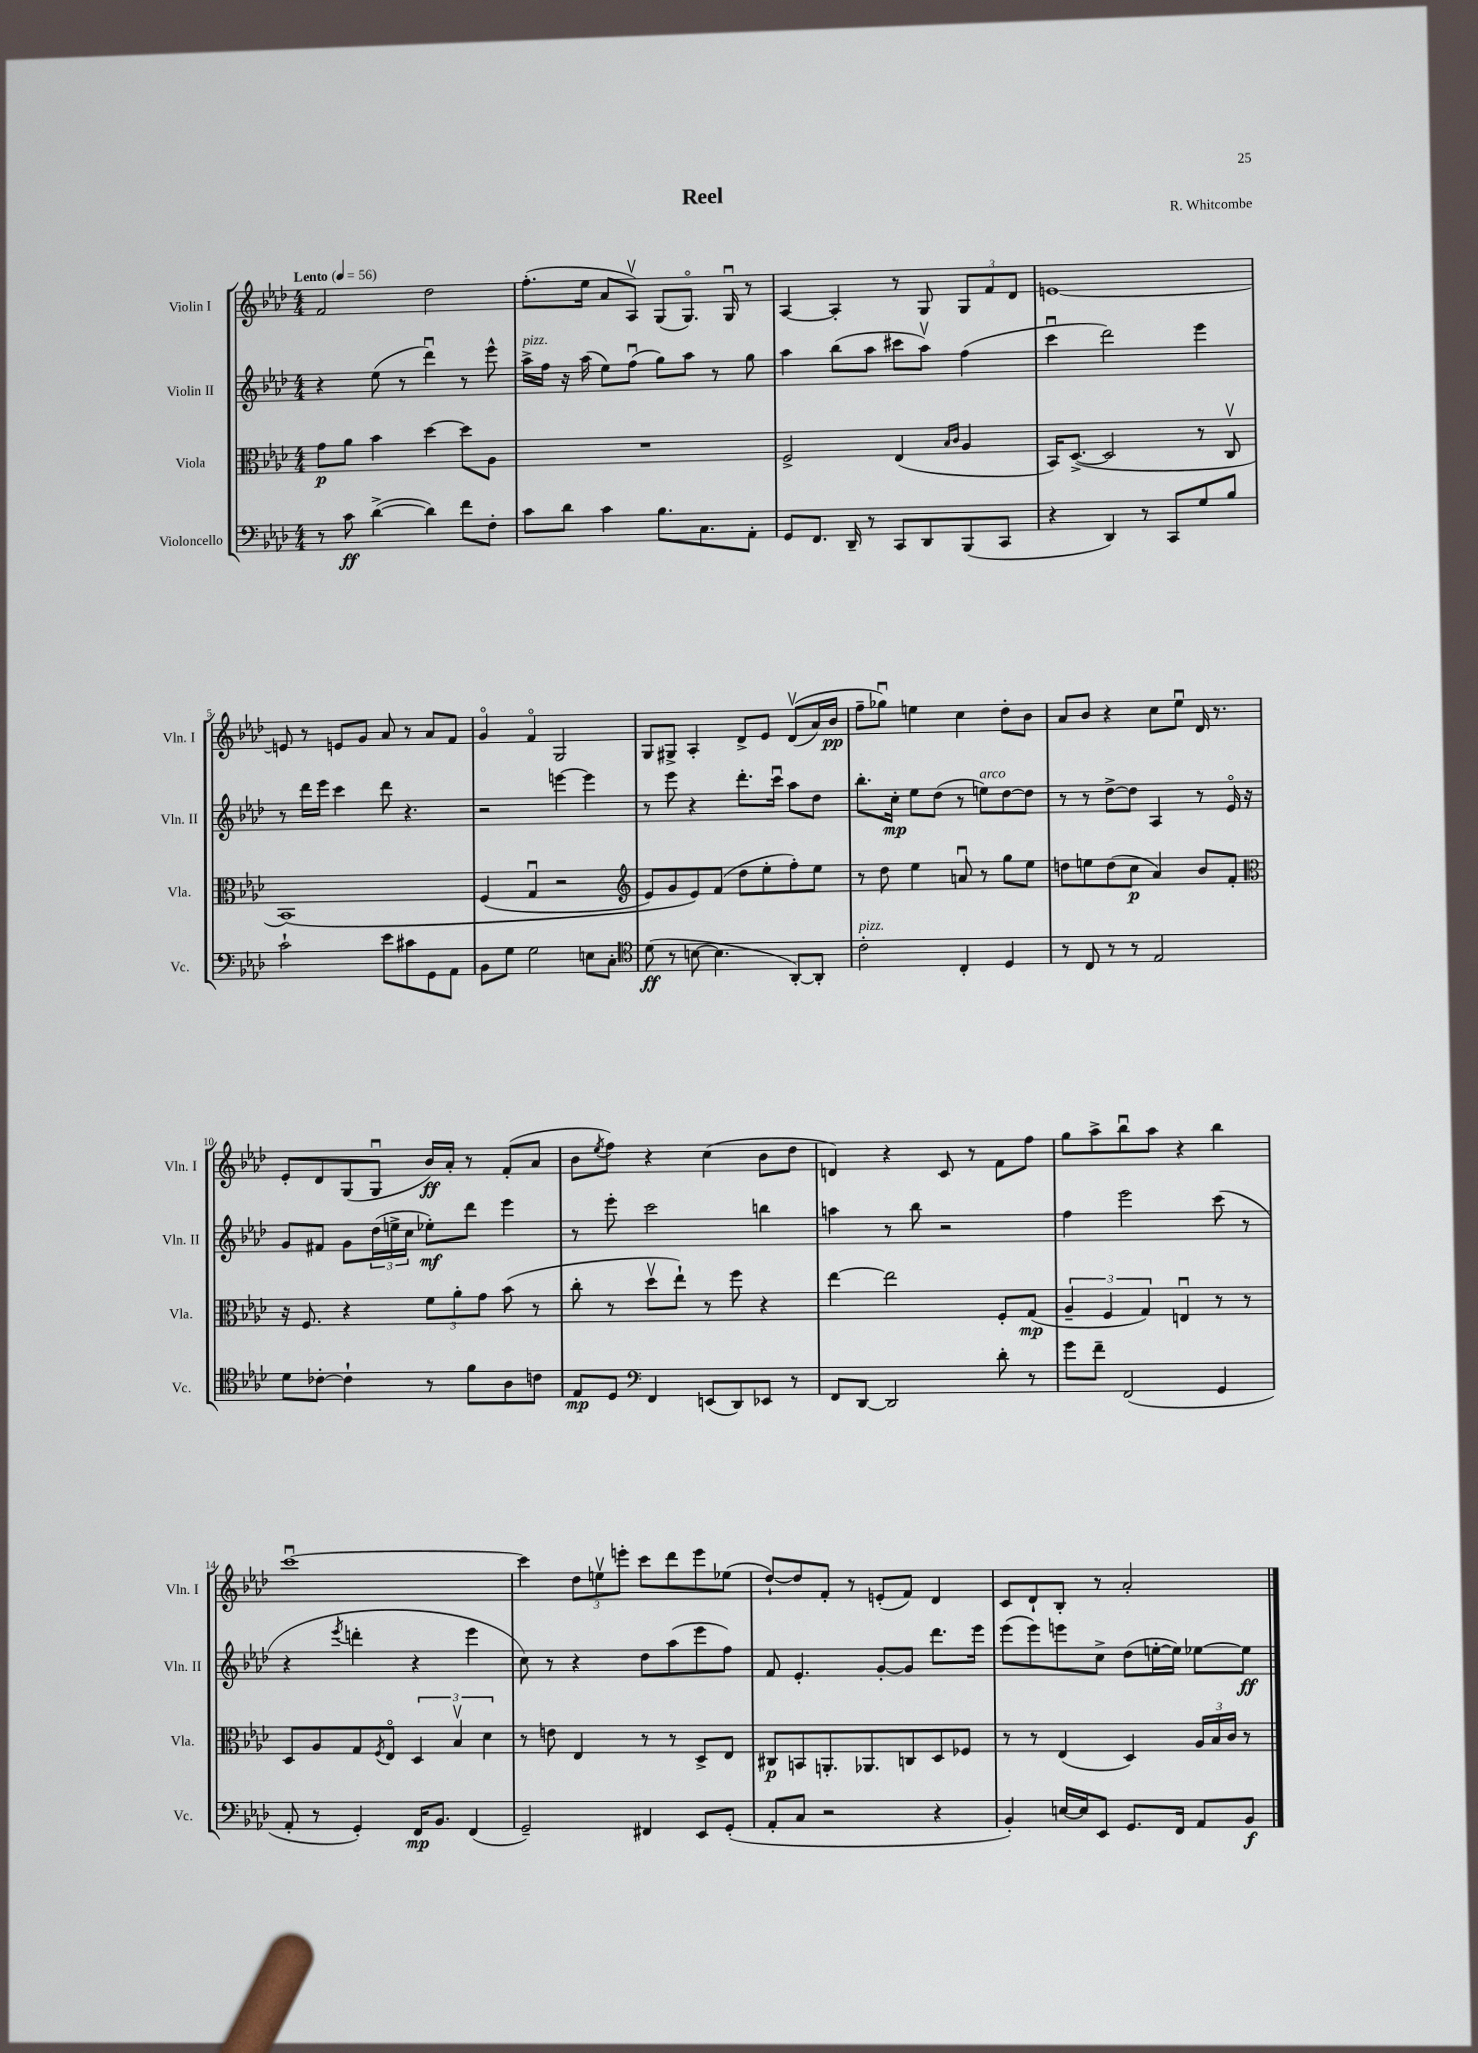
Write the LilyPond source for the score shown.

\header { title = "Reel" composer = "R. Whitcombe" }
<<
\new StaffGroup <<
\new Staff = "s0" \with { instrumentName = "Violin I" shortInstrumentName = "Vln. I" } {
    \clef treble \key aes \major \numericTimeSignature \time 4/4 \tempo "Lento" 4 = 56
    f'2 des''2 |
    f''8.-.( ees''16 aes'8 aes8\upbow) g8( g8.\flageolet) g16\downbow r8 |
    aes4~ aes4-. r8 g8 \tuplet 3/2 { g8 f'8 des'8 } |
    e'1~ |
    e'8 r8 e'8 g'8 aes'8 r8 aes'8 f'8 |
    g'4\flageolet f'4\flageolet g2 |
    g8 gis8-> aes4-. des'8-> ees'8 des'8\upbow(\( aes'16) bes'16\pp |
    f''8-- ges''8\downbow\) e''4 c''4 des''8-. bes'8 |
    aes'8 bes'8 r4 c''8 ees''8\downbow des'16 r8. |
    ees'8-. des'8 g8( g8\downbow bes'16\ff) aes'16-. r8 f'8-.( aes'8 |
    bes'8 \acciaccatura { ees''8 } f''8) r4 c''4( bes'8 des''8 |
    d'4) r4 c'8 r8 f'8 f''8 |
    g''8 aes''8-> bes''8\downbow aes''8 r4 bes''4 |
    c'''1~\downbow |
    c'''4 \tuplet 3/2 { des''8 e''8\upbow e'''8-. } c'''8 des'''8 e'''8 ees''8( |
    des''8~-!) des''8 f'8-. r8 e'8-.( f'8) des'4 |
    c'8 des'8-! bes8-. r8 aes'2-. \bar "|." |
}
\new Staff = "s1" \with { instrumentName = "Violin II" shortInstrumentName = "Vln. II" } {
    \clef treble \key aes \major \numericTimeSignature \time 4/4
    r4 ees''8( r8 des'''4\downbow) r8 ees'''8-^ |
    aes''16->^\markup { \italic "pizz." } f''16 r16 aes''16( ees''8) f''8\downbow( g''8) aes''8 r8 g''8 |
    aes''4 bes''8( aes''8 cis'''8 aes''8\upbow) f''4( |
    c'''4\downbow des'''2) ees'''4 |
    r8 des'''16 ees'''16 c'''4 des'''8 r4. |
    r2 e'''4~ e'''4 |
    r8 ees'''8 r4 des'''8.-. c'''16\downbow aes''8 des''8 |
    bes''8.-. c''16-.\mp ees''8 des''8( r8 e''8^\markup { \italic "arco" }) des''8~ des''8 |
    r8 r8 des''8~-> des''8 aes4 r8 ees'16\flageolet r16 |
    g'8 fis'8 g'8 \tuplet 3/2 { des''16( e''16-> c''16 } ees''8-.\mf) des'''8 ees'''4 |
    r8 ees'''8-. c'''2 b''4 |
    a''4 r8 bes''8 r2 |
    f''4 ees'''2 c'''8( r8 |
    r4 \acciaccatura { ees'''8 } d'''4-. r4 ees'''4 |
    c''8) r8 r4 des''8 aes''8( ees'''8 f''8) |
    f'8 ees'4.-. g'8~-. g'8 des'''8. ees'''16 |
    ees'''8( ees'''8) e'''8 c''8-> des''8( e''16~-. e''16) ees''8~ ees''8\ff \bar "|." |
}
\new Staff = "s2" \with { instrumentName = "Viola" shortInstrumentName = "Vla." } {
    \clef alto \key aes \major \numericTimeSignature \time 4/4
    g'8\p aes'8 bes'4 des''4~ des''8 aes8 |
    R1 |
    f2-> ees4( \grace { bes16 c'16 } aes4 |
    bes,16) des8.~->( des2 r8 c8\upbow |
    bes,1)\( |
    f4( g4\downbow r2 |
    \clef treble ees'8) g'8 ees'8\) f'8( des''8 ees''8-. f''8-.) ees''8 |
    r8 des''8 ees''4 a'8\downbow r8 g''8 ees''8 |
    d''8 e''8 d''8( c''8\p aes'4) bes'8 f'8-. |
    \clef alto r16 f8. r4 \tuplet 3/2 { f'8 aes'8-. g'8 } bes'8( r8 |
    c''8-. r8 des''8\upbow ees''8-!) r8 f''8 r4 |
    ees''4~ ees''2 f8-. g8\mp( |
    \tuplet 3/2 { aes4-- f4 g4) } e4\downbow r8 r8 |
    des8 aes8 g8 \acciaccatura { f8 } ees8\flageolet \tuplet 3/2 { des4 bes4\upbow des'4 } |
    r8 e'8 ees4 r8 r8 des8-> ees8 |
    cis8\p b,8 a,8.-. aes,8. c8 des8 fes8 |
    r8 r8 ees4( des4) \tuplet 3/2 { aes16 bes16 c'16 } r8 \bar "|." |
}
\new Staff = "s3" \with { instrumentName = "Violoncello" shortInstrumentName = "Vc." } {
    \clef bass \key aes \major \numericTimeSignature \time 4/4
    r8 c'8\ff des'4~->( des'4) f'8 f8-. |
    c'8 des'8 c'4 bes8. c8. aes,8-. |
    g,8 f,8. des,16-- r8 c,8 des,8 bes,,8( c,8 |
    r4 des,4) r8 c,8 g8 bes8 |
    c'2-! ees'8 cis'8 g,8 aes,8 |
    bes,8 g8 g2 e8 c8-. |
    \clef tenor des'8\ff( r8 b8~ b4. aes,8~-.) aes,8-. |
    c'2-.^\markup { \italic "pizz." } c4-. des4 |
    r8 c8 r8 r8 ees2 |
    des'8 ces'8~-. ces'4-! r8 f'8 aes8 c'8 |
    ees8\mp des8 \clef bass f,4 e,8( des,8) ees,8 r8 |
    f,8 des,8~ des,2 des'8-. r8 |
    g'8 f'8-- f,2( g,4 |
    aes,8-. r8 g,4-.) f,16\mp bes,8. f,4( |
    g,2--) fis,4 ees,8 g,8-.( |
    aes,8-. c8 r2 r4 |
    bes,4-.) e16~ e16 ees,8 g,8. f,16 aes,8 bes,8\f \bar "|." |
}
>>
>>
